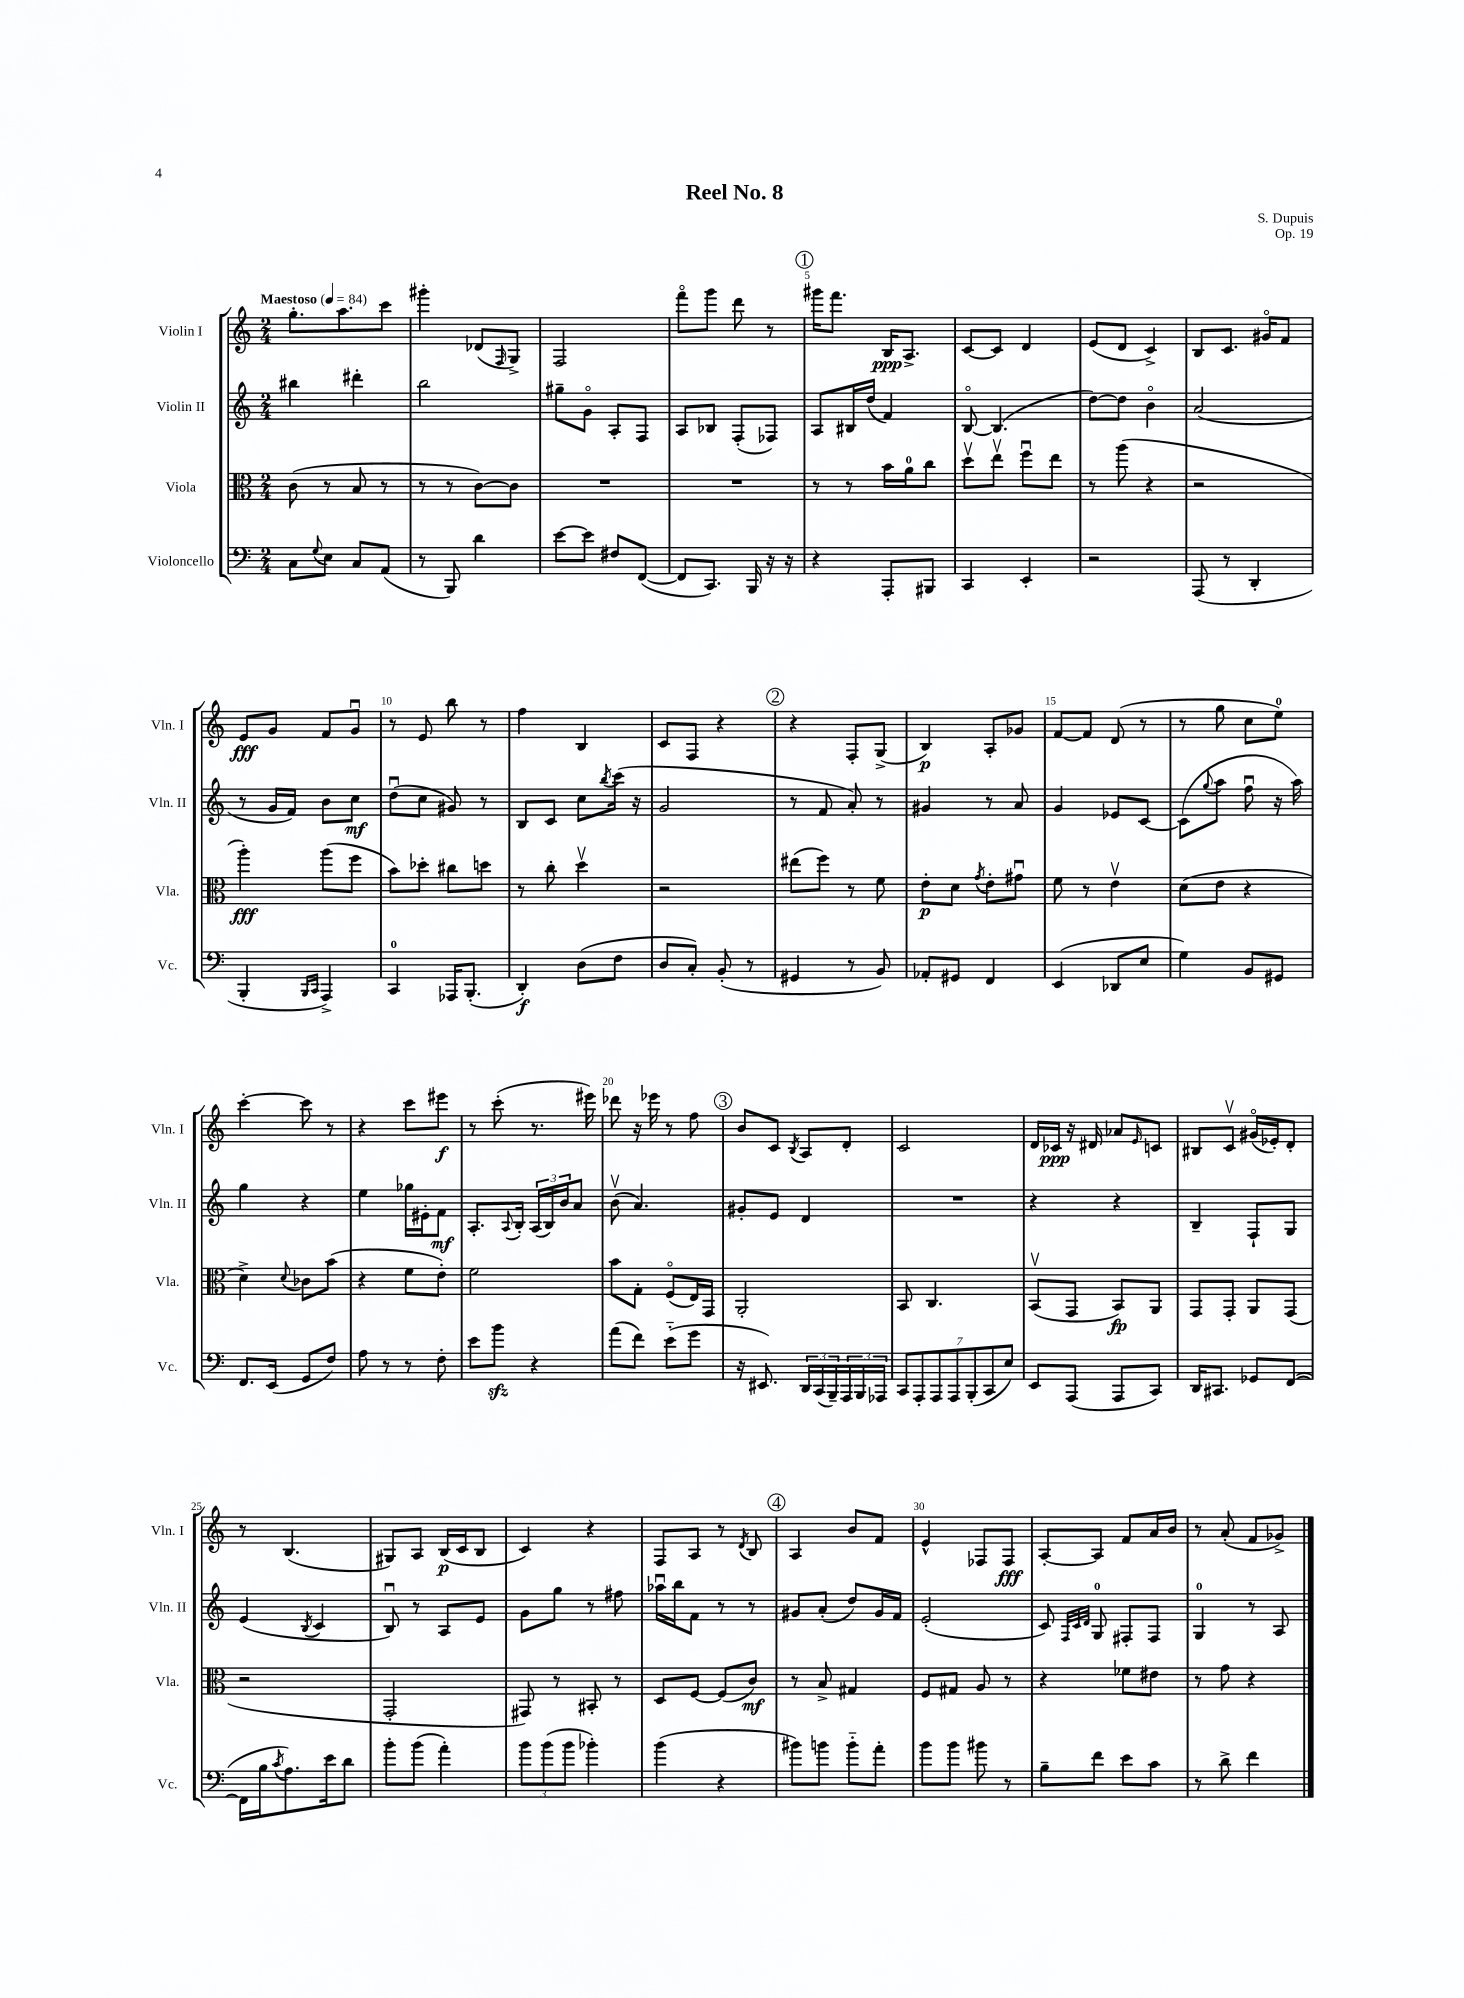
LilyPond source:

\header { title = "Reel No. 8" composer = "S. Dupuis" opus = "Op. 19" }
<<
\new StaffGroup <<
\new Staff = "s0" \with { instrumentName = "Violin I" shortInstrumentName = "Vln. I" } {
    \clef treble \key c \major \numericTimeSignature \time 2/4 \tempo "Maestoso" 4 = 84
    g''8.-. a''8. c'''8 |
    gis'''4-. des'8( \grace { f16 } g8->) |
    f2 |
    f'''8\flageolet g'''8 d'''8 r8 |
    \mark \markup { \circle "1" } gis'''16 f'''8. b16\ppp a8.-> |
    c'8~ c'8 d'4 |
    e'8( d'8 c'4->) |
    b8 c'8. gis'16\flageolet f'8 |
    e'8\fff g'8 f'8 g'8\downbow |
    r8 e'8 b''8 r8 |
    f''4 b4 |
    c'8 f8 r4 |
    \mark \markup { \circle "2" } r4 f8-. g8->( |
    b4\p) a8-. ges'8 |
    f'8~ f'8 d'8( r8 |
    r8 g''8 c''8 e''8-0) |
    c'''4~-. c'''8 r8 |
    r4 c'''8 eis'''8\f |
    r8 c'''8-.( r8. eis'''16) |
    des'''8 r16 ees'''16 r8 f''8 |
    \mark \markup { \circle "3" } b'8 c'8 \acciaccatura { b8 } a8 d'8-. |
    c'2 |
    d'16 ces'16\ppp r16 dis'16 aes'8 \grace { e'16 } c'8 |
    bis8 c'8\upbow gis'16\flageolet( ees'16-.) d'8-. |
    r8 b4.( |
    gis8) a8 b16\p( c'16 b8 |
    c'4) r4 |
    f8 a8 r8 \acciaccatura { d'8 } b8 |
    \mark \markup { \circle "4" } a4 b'8 f'8 |
    e'4-^ fes8 fes8\fff |
    a8~-. a8 f'8 a'16 b'16 |
    r8 a'8-.( f'8 ges'8->) \bar "|." |
}
\new Staff = "s1" \with { instrumentName = "Violin II" shortInstrumentName = "Vln. II" } {
    \clef treble \key c \major \numericTimeSignature \time 2/4
    bis''4 dis'''4-. |
    b''2 |
    gis''8-- g'8\flageolet a8-. f8 |
    a8 bes8 f8-.( fes8) |
    \mark \markup { \circle "1" } a8 bis16 d''16( f'4) |
    b8~\flageolet b4.( |
    d''8~) d''8 b'4\flageolet |
    a'2( |
    r8 g'16 f'16) b'8 c''8\mf |
    d''8\downbow( c''8 gis'8) r8 |
    b8 c'8 c''8 \acciaccatura { b''8 } c'''16( r16 |
    g'2 |
    \mark \markup { \circle "2" } r8 f'8 a'8-.) r8 |
    gis'4 r8 a'8 |
    g'4 ees'8 c'8~ |
    c'8( \appoggiatura { g''8 } a''8 f''8\downbow r16 a''16) |
    g''4 r4 |
    e''4 ges''16 eis'16-. f'8\mf |
    a8.-. \appoggiatura { a8 } b16-. \tuplet 3/2 { a16( b16) b'16 } a'8 |
    b'8\upbow( a'4.) |
    \mark \markup { \circle "3" } gis'8-. e'8 d'4 |
    R2 |
    r4 r4 |
    b4-- f8-! g8 |
    e'4( \acciaccatura { b8 } c'4 |
    b8\downbow) r8 a8 e'8 |
    g'8 g''8 r8 fis''8 |
    aes''16\downbow b''16 f'8 r8 r8 |
    \mark \markup { \circle "4" } gis'8 a'8-.( d''8) gis'16 f'16 |
    e'2-.( |
    c'8) \grace { f32 c'32 d'32 } g8-0 fis8-. fis8 |
    g4-0 r8 a8 \bar "|." |
}
\new Staff = "s2" \with { instrumentName = "Viola" shortInstrumentName = "Vla." } {
    \clef alto \key c \major \numericTimeSignature \time 2/4
    c'8( r8 b8 r8 |
    r8 r8 c'8~) c'8 |
    R2 |
    R2 |
    \mark \markup { \circle "1" } r8 r8 b'16 a'16-0 c''8 |
    d''8\upbow e''8\upbow f''8\downbow e''8 |
    r8 a''8( r4 |
    r2 |
    a''4-.\fff) a''8( f''8 |
    b'8) des''8-. cis''8 d''8 |
    r8 c''8-. d''4\upbow |
    r2 |
    \mark \markup { \circle "2" } eis''8( f''8) r8 f'8 |
    e'8-.\p d'8 \acciaccatura { g'8 } e'8-. gis'8\downbow |
    f'8 r8 e'4\upbow |
    d'8( e'8 r4 |
    d'4->) \appoggiatura { d'8 } ces'8 b'8( |
    r4 f'8 e'8-.) |
    f'2 |
    b'8 g8-. f8\flageolet( e16) g,16 |
    \mark \markup { \circle "3" } a,2-. |
    b,8 c4. |
    b,8\upbow( g,8 b,8\fp) a,8 |
    g,8 g,8-. a,8 g,8( |
    r2 |
    g,2-. |
    gis,8) r8 bis,8-. r8 |
    d8 f8~ f8( c'8\mf) |
    \mark \markup { \circle "4" } r8 b8-> gis4 |
    f8 gis8 a8 r8 |
    r4 fes'8 eis'8 |
    r8 g'8 r4 \bar "|." |
}
\new Staff = "s3" \with { instrumentName = "Violoncello" shortInstrumentName = "Vc." } {
    \clef bass \key c \major \numericTimeSignature \time 2/4
    c8 \appoggiatura { g8 } e8 c8 a,8( |
    r8 b,,8) d'4 |
    e'8~ e'8 fis8 f,8~( |
    f,8 c,8.) b,,16 r16 r16 |
    \mark \markup { \circle "1" } r4 a,,8-. bis,,8 |
    c,4 e,4-. |
    r2 |
    a,,8( r8 d,4-. |
    b,,4-. \grace { b,,16 c,16 } a,,4->) |
    c,4-0 aes,,16 b,,8.-.( |
    d,4-.\f) d8( f8 |
    d8 c8-.) b,8-.( r8 |
    \mark \markup { \circle "2" } gis,4 r8 b,8) |
    aes,8-. gis,8 f,4 |
    e,4( des,8 e8 |
    g4) b,8 gis,8 |
    f,8. e,16( g,8 f8) |
    a8 r8 r8 f8-. |
    e'8 b'8\sfz r4 |
    a'8( f'8) e'8-_( g'8 |
    \mark \markup { \circle "3" } r16 eis,8.) \tuplet 3/2 { d,16 c,16( b,,16--) } \tuplet 3/2 { a,,16 b,,16 aes,,16 } |
    \tuplet 7/4 { c,8 a,,8-. a,,8 a,,8 b,,8-.( c,8 e8) } |
    e,8 a,,8( a,,8 c,8) |
    d,16 cis,8. ges,8 f,8~( |
    f,16 b16 \acciaccatura { c'8 } a8.) e'16 d'8 |
    b'8-. b'8( a'4-.) |
    \tuplet 3/2 { b'8 b'8( b'8 } bes'4-.) |
    b'4( r4 |
    \mark \markup { \circle "4" } bis'8) b'8 b'8-_ a'8-. |
    b'8 b'8 bis'8 r8 |
    b8-- f'8 e'8 c'8 |
    r8 d'8-> f'4 \bar "|." |
}
>>
>>
\layout { \context { \Score \override BarNumber.break-visibility = ##(#f #t #t) barNumberVisibility = #(every-nth-bar-number-visible 5) } }
